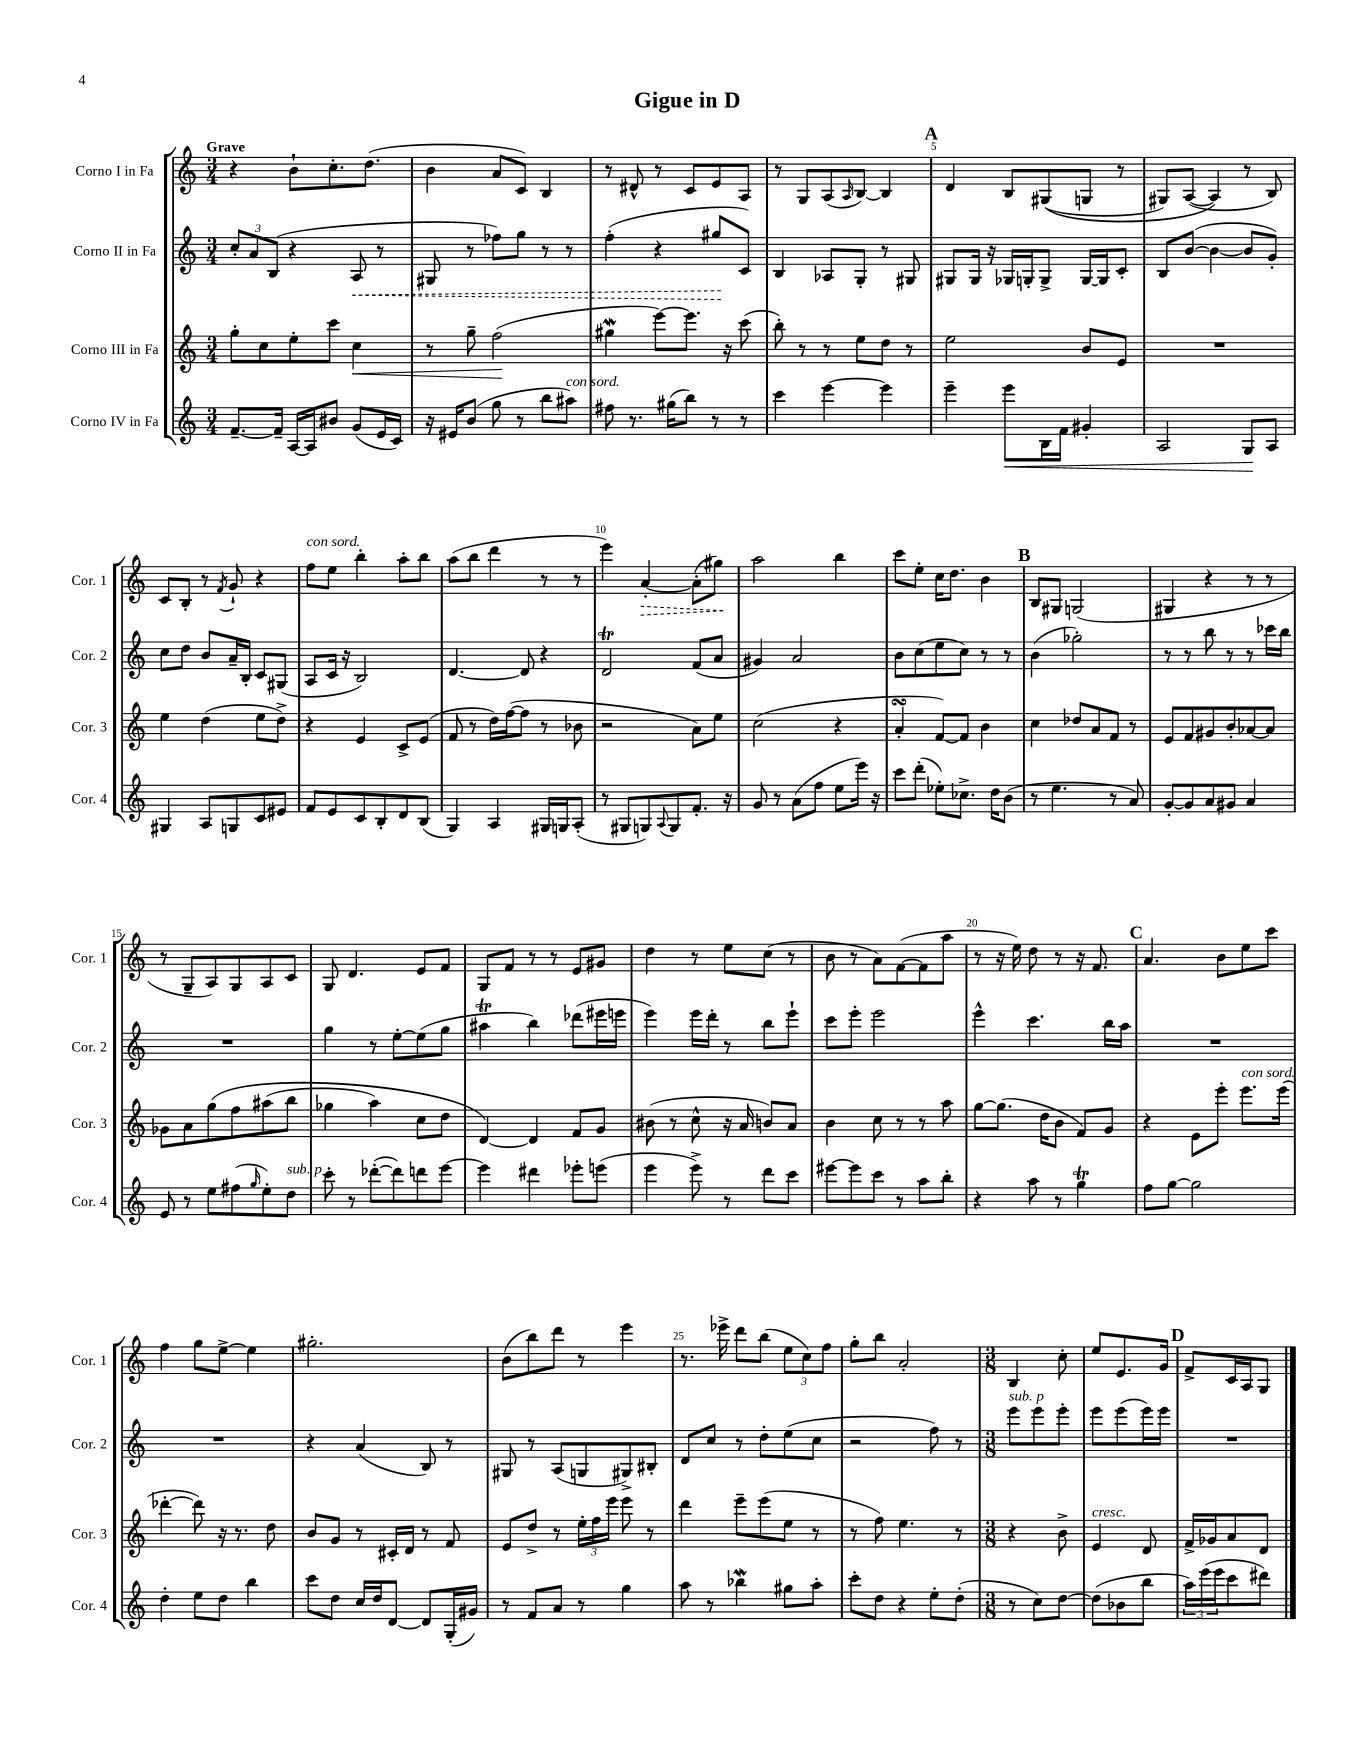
\header { title = "Gigue in D" }
<<
\new StaffGroup <<
\new Staff = "s0" \with { instrumentName = "Corno I in Fa" shortInstrumentName = "Cor. 1" } {
    \clef treble \key c \major \numericTimeSignature \time 3/4 \tempo "Grave"
    r4 b'8-! c''8.-. d''8.( |
    b'4 a'8 c'8) b4 |
    r8 dis'8-^ r8 c'8 e'8 a8 |
    r8 g8 a8( \grace { a16 } b8~) b4 |
    \mark \markup { \bold "A" } d'4 b8 gis8(\( g8 r8 |
    gis8) a8~( a4\) r8 b8) |
    c'8 b8-. r8 \acciaccatura { f'8 } g'8-! r4 |
    f''8^\markup { \italic "con sord." } e''8 b''4-. a''8-. b''8 |
    a''8( b''8 d'''4 r8 r8 |
    e'''4) \once \override Hairpin.style = #'dashed-line a'4~-.\> a'8-.( gis''8\!) |
    a''2 b''4 |
    c'''8 e''8-. c''16 d''8. b'4 |
    \mark \markup { \bold "B" } b8 gis8 g2( |
    gis4 r4 r8 r8 |
    r8 g8-- a8) g8 a8 c'8 |
    g8 d'4. e'8 f'8 |
    g8 f'8 r8 r8 e'8 gis'8 |
    d''4 r8 e''8 c''8( r8 |
    b'8 r8 a'8) f'8~( f'8 a''8 |
    r8 r16 e''16) d''8 r8 r16 f'8. |
    \mark \markup { \bold "C" } a'4. b'8 e''8 c'''8 |
    f''4 g''8 e''8~-> e''4 |
    gis''2.-. |
    b'8( b''8) d'''8 r8 e'''4 |
    r8. ees'''16-> d'''8 b''8( \tuplet 3/2 { e''8 c''8) f''8 } |
    g''8-. b''8 a'2-. |
    \numericTimeSignature \time 3/8 b4 c''8-. |
    e''8 e'8. g'16 |
    \mark \markup { \bold "D" } f'8-> c'16 a16 g8 \bar "|." |
}
\new Staff = "s1" \with { instrumentName = "Corno II in Fa" shortInstrumentName = "Cor. 2" } {
    \clef treble \key c \major \numericTimeSignature \time 3/4
    \tuplet 3/2 { c''8-. a'8 b8( } r4 \once \override Hairpin.style = #'dashed-line a8\< r8 |
    gis8 r8 fes''8) g''8 r8 r8 |
    f''4-.( r4 gis''8\! c'8) |
    b4 aes8 g8-. r8 gis8 |
    \mark \markup { \bold "A" } gis8 gis16 r16 ges16 g16-. g8-> g16~ g16 c'8-. |
    b8 b'8~( b'4~ b'8 g'8-.) |
    c''8 d''8 b'8 a'16-- b16-. c'8 gis8( |
    a8 c'16 r16 b2) |
    d'4.~ d'8 r4 |
    d'2\trill f'8( a'8 |
    gis'4) a'2 |
    b'8 c''8( e''8 c''8) r8 r8 |
    \mark \markup { \bold "B" } b'4( ges''2-.) |
    r8 r8 b''8 r8 r8 ces'''16 b''16 |
    R2. |
    g''4 r8 e''8~-. e''8( g''8 |
    ais''4\trill b''4) des'''8( eis'''16 e'''16 |
    e'''4) e'''16 d'''16-. r8 b''8 e'''8-! |
    c'''8 e'''8-. e'''2 |
    e'''4-^ c'''4. b''16 a''16 |
    \mark \markup { \bold "C" } R2. |
    R2. |
    r4 a'4( b8) r8 |
    gis8 r8 a8( g8 gis8->) bis8-. |
    d'8 c''8 r8 d''8-. e''8( c''8 |
    r2 f''8) r8 |
    \numericTimeSignature \time 3/8 e'''8^\markup { \italic "sub. p" } e'''8 e'''8-. |
    e'''8 e'''8( e'''16) e'''16 |
    \mark \markup { \bold "D" } R4. \bar "|." |
}
\new Staff = "s2" \with { instrumentName = "Corno III in Fa" shortInstrumentName = "Cor. 3" } {
    \clef treble \key c \major \numericTimeSignature \time 3/4
    g''8-. c''8 e''8-. c'''8 c''4\< |
    r8 g''8-- f''2\!( |
    gis''4\mordent e'''8~) e'''8. r16 c'''8( |
    b''8-.) r8 r8 e''8 d''8 r8 |
    \mark \markup { \bold "A" } e''2 b'8 e'8 |
    R2. |
    e''4 d''4( e''8 d''8->) |
    r4 e'4 c'8-> e'8( |
    f'8 r8 d''16) f''16~( f''8 r8 bes'8 |
    r2 a'8) e''8 |
    c''2( r4 |
    a'4-.\turn f'8~) f'8 b'4 |
    \mark \markup { \bold "B" } c''4 des''8 a'8 f'8 r8 |
    e'8 f'8 gis'8 b'8-. aes'8~ aes'8 |
    ges'8 a'8 g''8\( f''8 ais''8( b''8 |
    ges''4 a''4) c''8 d''8 |
    d'4~\) d'4 f'8 g'8 |
    bis'8( r8 c''8-^ r16 a'16 b'8) a'8 |
    b'4 c''8 r8 r8 a''8 |
    g''8~ g''8.( d''16 b'8 f'8) g'8 |
    \mark \markup { \bold "C" } r4 e'8 e'''8-. e'''8.^\markup { \italic "con sord." } e'''16( |
    des'''4~-. des'''8) r16 r8. d''8 |
    b'8 g'8 r8 cis'16-. d'16 r8 f'8 |
    e'8 d''8-> r8 \tuplet 3/2 { e''16-. f''16 e'''16 } e'''8 r8 |
    d'''4 e'''8-- e'''8( e''8 r8 |
    r8 f''8) e''4. r8 |
    \numericTimeSignature \time 3/8 r4 b'8-> |
    e'4^\markup { \italic "cresc." } d'8 |
    \mark \markup { \bold "D" } f'16-> ges'16 a'8 d'8 \bar "|." |
}
\new Staff = "s3" \with { instrumentName = "Corno IV in Fa" shortInstrumentName = "Cor. 4" } {
    \clef treble \key c \major \numericTimeSignature \time 3/4
    f'8.~-- f'16-- a16~ a16 bis'8 g'8( e'16 c'16) |
    r16 eis'16 b'8( g''8 r8 b''8 ais''8^\markup { \italic "con sord." }) |
    fis''8 r8. gis''16( b''8) r8 r8 |
    c'''4 e'''4~ e'''4 |
    \mark \markup { \bold "A" } e'''4-- e'''8\< b16 f'16 gis'4-. |
    a2 g8\! a8 |
    gis4 a8 g8 c'8 eis'8 |
    f'8 e'8 c'8 b8-. d'8 b8( |
    g4) a4 gis16 g16 a8-.( |
    r8 gis8 g8) \appoggiatura { a8 } g8 f'8.-. r16 |
    g'8 r8 a'8( f''8 e''8 e'''16) r16 |
    c'''8 d'''8-.( ees''8-.) ces''8.-> d''16 b'8( |
    \mark \markup { \bold "B" } r8 e''4. r8 a'8) |
    g'8~-. g'8 a'8 gis'8 a'4 |
    e'8 r8 e''8 fis''8( \grace { g''16 } e''8-.) d''8^\markup { \italic "sub. p" } |
    c'''8-. r8 des'''8~-.( des'''8) d'''8 e'''8~ |
    e'''4 dis'''4 ees'''8-. e'''8( |
    e'''4 e'''8->) r8 d'''8 c'''8 |
    eis'''8~ eis'''8 c'''8 r8 a''8 b''8-. |
    r4 a''8 r8 g''4\trill |
    \mark \markup { \bold "C" } f''8 g''8~ g''2 |
    d''4-. e''8 d''8 b''4 |
    c'''8 d''8 c''16 d''16 d'8~ d'8 g16-.( gis'16) |
    r8 f'8 a'8 r8 g''4 |
    a''8 r8 bes''4\mordent gis''8 a''8-. |
    c'''8-. d''8 r4 e''8-. d''8-.( |
    \numericTimeSignature \time 3/8 r8 c''8) d''8~ |
    d''8( bes'8 b''8 |
    \mark \markup { \bold "D" } \tuplet 3/2 { a''16) e'''16( e'''16 } c'''8 dis'''8) \bar "|." |
}
>>
>>
\layout { \context { \Score \override BarNumber.break-visibility = ##(#f #t #t) barNumberVisibility = #(every-nth-bar-number-visible 5) } }
